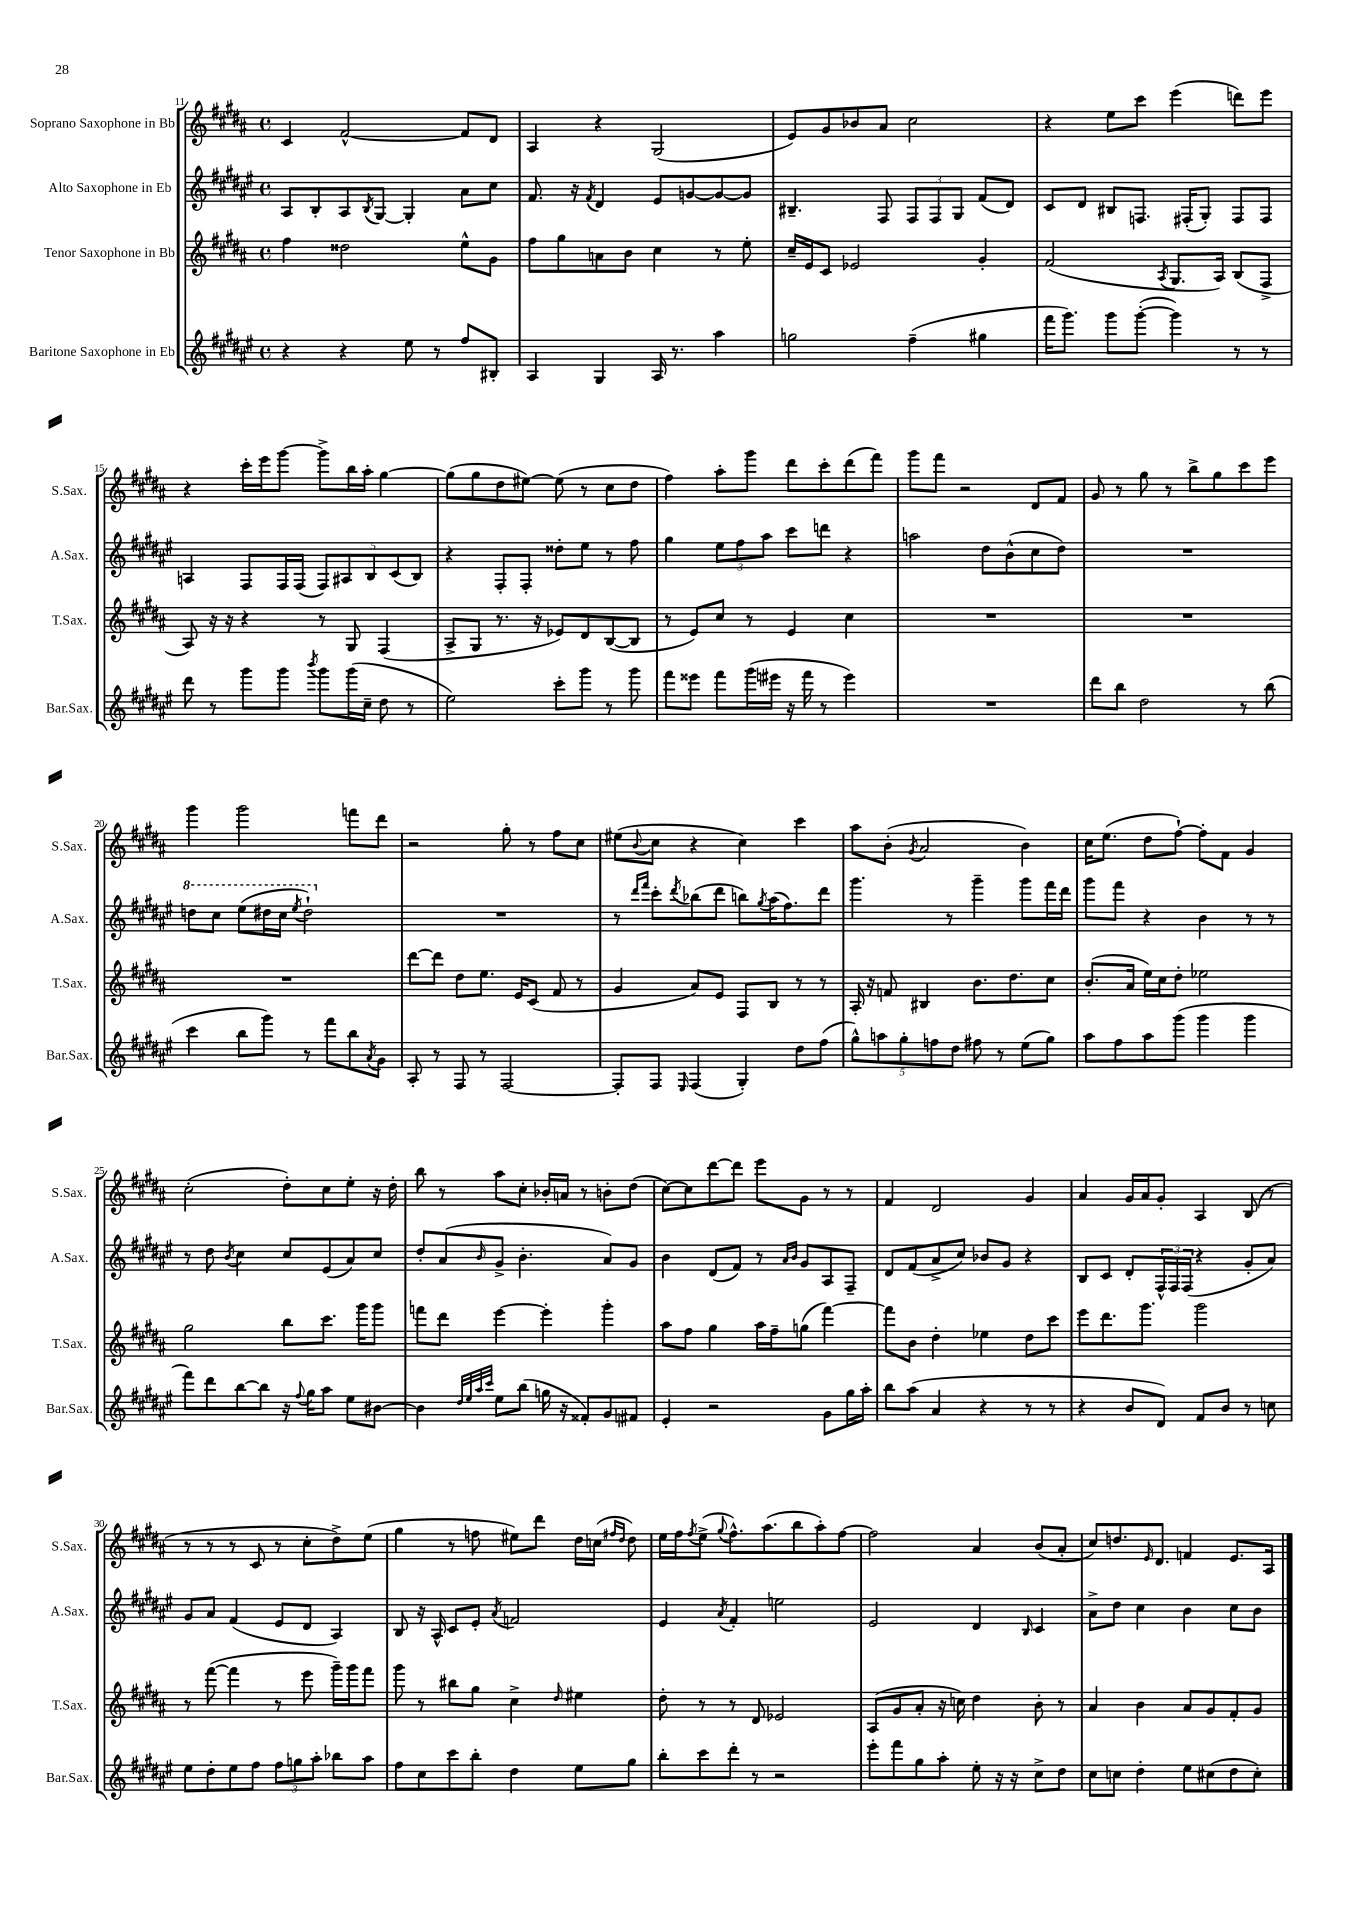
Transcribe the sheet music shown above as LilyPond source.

<<
\new StaffGroup <<
\new Staff = "s0" \with { instrumentName = "Soprano Saxophone in Bb" shortInstrumentName = "S.Sax." } {
    \clef treble \key b \major \defaultTimeSignature \time 4/4
    cis'4 fis'2~-^ fis'8 dis'8 |
    ais4 r4 gis2( |
    e'8) gis'8 bes'8 ais'8 cis''2 |
    r4 e''8 cis'''8 e'''4( d'''8) e'''8 |
    r4 cis'''16-. e'''16 gis'''8~ gis'''8-> b''16 ais''16-. gis''4~ |
    gis''8( gis''8 dis''8 eis''8~) eis''8( r8 cis''8 dis''8 |
    fis''4) ais''8-. gis'''8 dis'''8 cis'''8-. dis'''8( fis'''8) |
    gis'''8 fis'''8 r2 dis'8 fis'8 |
    gis'8 r8 gis''8 r8 b''8-> gis''8 cis'''8 e'''8 |
    gis'''4 gis'''2 f'''8 dis'''8 |
    r2 gis''8-. r8 fis''8 cis''8 |
    eis''8( \appoggiatura { b'8 } cis''8 r4 cis''4) cis'''4 |
    ais''8 b'8-.( \acciaccatura { gis'8 } ais'2 b'4) |
    cis''16 e''8.( dis''8 fis''8~-!) fis''8-. fis'8 gis'4 |
    cis''2-.( dis''8-.) cis''8 e''8-. r16 dis''16-. |
    b''8 r8 ais''8 cis''8-. bes'16-. a'16 r8 b'8-. dis''8( |
    cis''8~) cis''8 dis'''8~ dis'''8 e'''8 gis'8 r8 r8 |
    fis'4 dis'2 gis'4 |
    ais'4 gis'16 ais'16 gis'8-. ais4 b8( r8 |
    r8 r8 r8 cis'8 r8 cis''8-. dis''8->) e''8( |
    gis''4 r8 f''8 eis''8) dis'''8 dis''16 c''16( \grace { fis''16 dis''16 } dis''8) |
    e''16 fis''16 \acciaccatura { fis''8 } e''8->( \appoggiatura { gis''8 } fis''8.-^) ais''8.( b''8 ais''8-.) fis''8~ |
    fis''2 ais'4 b'8( ais'8-. |
    cis''8) d''8. \grace { e'16 } dis'8. f'4 e'8. ais16 \bar "|." |
}
\new Staff = "s1" \with { instrumentName = "Alto Saxophone in Eb" shortInstrumentName = "A.Sax." } {
    \clef treble \key fis \major \defaultTimeSignature \time 4/4
    ais8 b8-. ais8 \acciaccatura { b8 } gis8~ gis4-. ais'8 cis''8 |
    fis'8. r16 \acciaccatura { fis'8 } dis'4 eis'8 g'8~ g'8~ g'8 |
    bis4.-- fis8 \tuplet 3/2 { fis8 fis8 gis8 } fis'8( dis'8) |
    cis'8 dis'8 bis8 f8. fis16-.( gis8-.) fis8 fis8 |
    a4 fis8 fis16 fis16( \tuplet 5/4 { fis8) ais8 b8 cis'8( b8) } |
    r4 fis8-. fis8-. disis''8-. eis''8 r8 fis''8 |
    gis''4 \tuplet 3/2 { eis''8 fis''8 ais''8 } cis'''8 d'''8 r4 |
    a''2 dis''8 b'8-^( cis''8 dis''8) |
    R1 |
    \ottava #1 d'''8 cis'''8 eis'''8( dis'''16 cis'''16 \acciaccatura { eis'''8 } dis'''2-!) \ottava #0 |
    R1 |
    r8 \grace { dis'''16 fis'''16 } cis'''8-. \acciaccatura { dis'''8 } bes''8( dis'''8 b''8) \acciaccatura { gis''8 } ais''16( fis''8.) dis'''8 |
    gis'''4. r8 gis'''4-- gis'''8 fis'''16 dis'''16 |
    gis'''8 fis'''8 r4 b'4 r8 r8 |
    r8 dis''8 \acciaccatura { b'8 } cis''4 cis''8 eis'8( ais'8) cis''8 |
    dis''8-. ais'8( \grace { b'16 } gis'8-> b'4.-. ais'8) gis'8 |
    b'4 dis'8( fis'8) r8 \grace { ais'16 b'16 } gis'8 ais8 fis8-- |
    dis'8 fis'8( ais'8-> cis''8) bes'8 gis'8 r4 |
    b8 cis'8 dis'8-. \tuplet 3/2 { fis16-^ fis16 fis16( } r4 gis'8-. ais'8) |
    gis'8 ais'8 fis'4( eis'8 dis'8 ais4) |
    b8 r16 ais16-^ cis'8 eis'8-. \acciaccatura { ais'8 } f'2 |
    eis'4 \acciaccatura { ais'8 } fis'4-. e''2 |
    eis'2 dis'4 \grace { b16 } cis'4 |
    ais'8-> dis''8 cis''4 b'4 cis''8 b'8 \bar "|." |
}
\new Staff = "s2" \with { instrumentName = "Tenor Saxophone in Bb" shortInstrumentName = "T.Sax." } {
    \clef treble \key b \major \defaultTimeSignature \time 4/4
    fis''4 disis''2 e''8-^ gis'8 |
    fis''8 gis''8 a'8 b'8 cis''4 r8 e''8-. |
    cis''16-- e'16 cis'8 ees'2 gis'4-. |
    fis'2( \acciaccatura { ais8 } gis8. ais16) b8( fis8-> |
    ais8) r16 r16 r4 r8 gis8 fis4( |
    ais8-> gis8 r8. r16 ees'8) dis'8 b8~( b8 |
    r8 e'8) cis''8 r8 e'4 cis''4 |
    R1 |
    R1 |
    R1 |
    dis'''8~ dis'''8 dis''8 e''8. e'16 cis'8( fis'8 r8 |
    gis'4 ais'8) e'8 fis8 b8 r8 r8 |
    ais16-. r16 f'8 bis4 b'8. dis''8. cis''8 |
    b'8.-.( ais'16 e''16) cis''16 dis''8-. ees''2 |
    gis''2 b''8 cis'''8. gis'''16 gis'''8 |
    f'''8 dis'''8 e'''4~ e'''4-. gis'''4-. |
    ais''8 fis''8 gis''4 ais''16 fis''16-- g''8( fis'''4~) |
    fis'''8 b'8 dis''4-. ees''4 dis''8 cis'''8 |
    e'''8 dis'''8. gis'''8. gis'''2 |
    r8 fis'''8~( fis'''4 r8 e'''8 gis'''16--) gis'''16 fis'''8 |
    gis'''8 r8 bis''8 gis''8 cis''4-> \grace { dis''16 } eis''4 |
    dis''8-. r8 r8 dis'8 ees'2 |
    ais8( gis'8 ais'8-. r16 c''16) dis''4 b'8-. r8 |
    ais'4 b'4 ais'8 gis'8 fis'8-. gis'8 \bar "|." |
}
\new Staff = "s3" \with { instrumentName = "Baritone Saxophone in Eb" shortInstrumentName = "Bar.Sax." } {
    \clef treble \key fis \major \defaultTimeSignature \time 4/4
    r4 r4 eis''8 r8 fis''8 bis8-. |
    ais4 gis4 ais16 r8. ais''4 |
    g''2 fis''4--( gis''4 |
    fis'''16 gis'''8.) gis'''8 gis'''8~-.( gis'''4) r8 r8 |
    dis'''8 r8 gis'''8 gis'''8 \acciaccatura { b'''8 } gis'''8 gis'''16( cis''16-- dis''8 r8 |
    eis''2) cis'''8-. gis'''8 r8 gis'''8 |
    fis'''8 eisis'''8 fis'''8 gis'''16( eis'''16 r16 fis'''16 r8 eis'''4) |
    R1 |
    dis'''8 b''8 dis''2 r8 b''8( |
    cis'''4 b''8 gis'''8) r8 fis'''8 b''8 \acciaccatura { ais'8 } gis'8 |
    ais8-. r8 fis8 r8 fis2~ |
    fis8-. fis8 \grace { eis16 } fis4( gis4-.) dis''8 fis''8( |
    \tuplet 5/4 { gis''8-^) a''8 gis''8-. f''8 dis''8 } fis''8 r8 eis''8( gis''8) |
    ais''8 fis''8 ais''8 gis'''8( gis'''4 gis'''4 |
    fis'''8) dis'''8 b''8~ b''8 r16 \appoggiatura { fis''8 } gis''16 ais''8 eis''8 bis'8~ |
    bis'4 \grace { dis''32 eis''32 ais''32 cis'''32 } eis''8 b''8( g''16 r16 fisis'8-.) gis'8 fis'8 |
    eis'4-. r2 gis'8 gis''16 ais''16-. |
    b''8 ais''8( ais'4 r4 r8 r8 |
    r4 b'8 dis'8) fis'8 b'8 r8 c''8 |
    eis''8 dis''8-. eis''8 fis''8 \tuplet 3/2 { fis''8 g''8 ais''8-. } bes''8 ais''8 |
    fis''8 cis''8 cis'''8 b''8-. dis''4 eis''8 gis''8 |
    b''8-. cis'''8 dis'''8-. r8 r2 |
    eis'''8-. fis'''8 gis''8 ais''8-. eis''8-. r16 r16 cis''8-> dis''8 |
    cis''8 c''8 dis''4-. eis''8 cis''8( dis''8 cis''8-.) \bar "|." |
}
>>
>>
\layout { \context { \Score currentBarNumber = #11 } }
